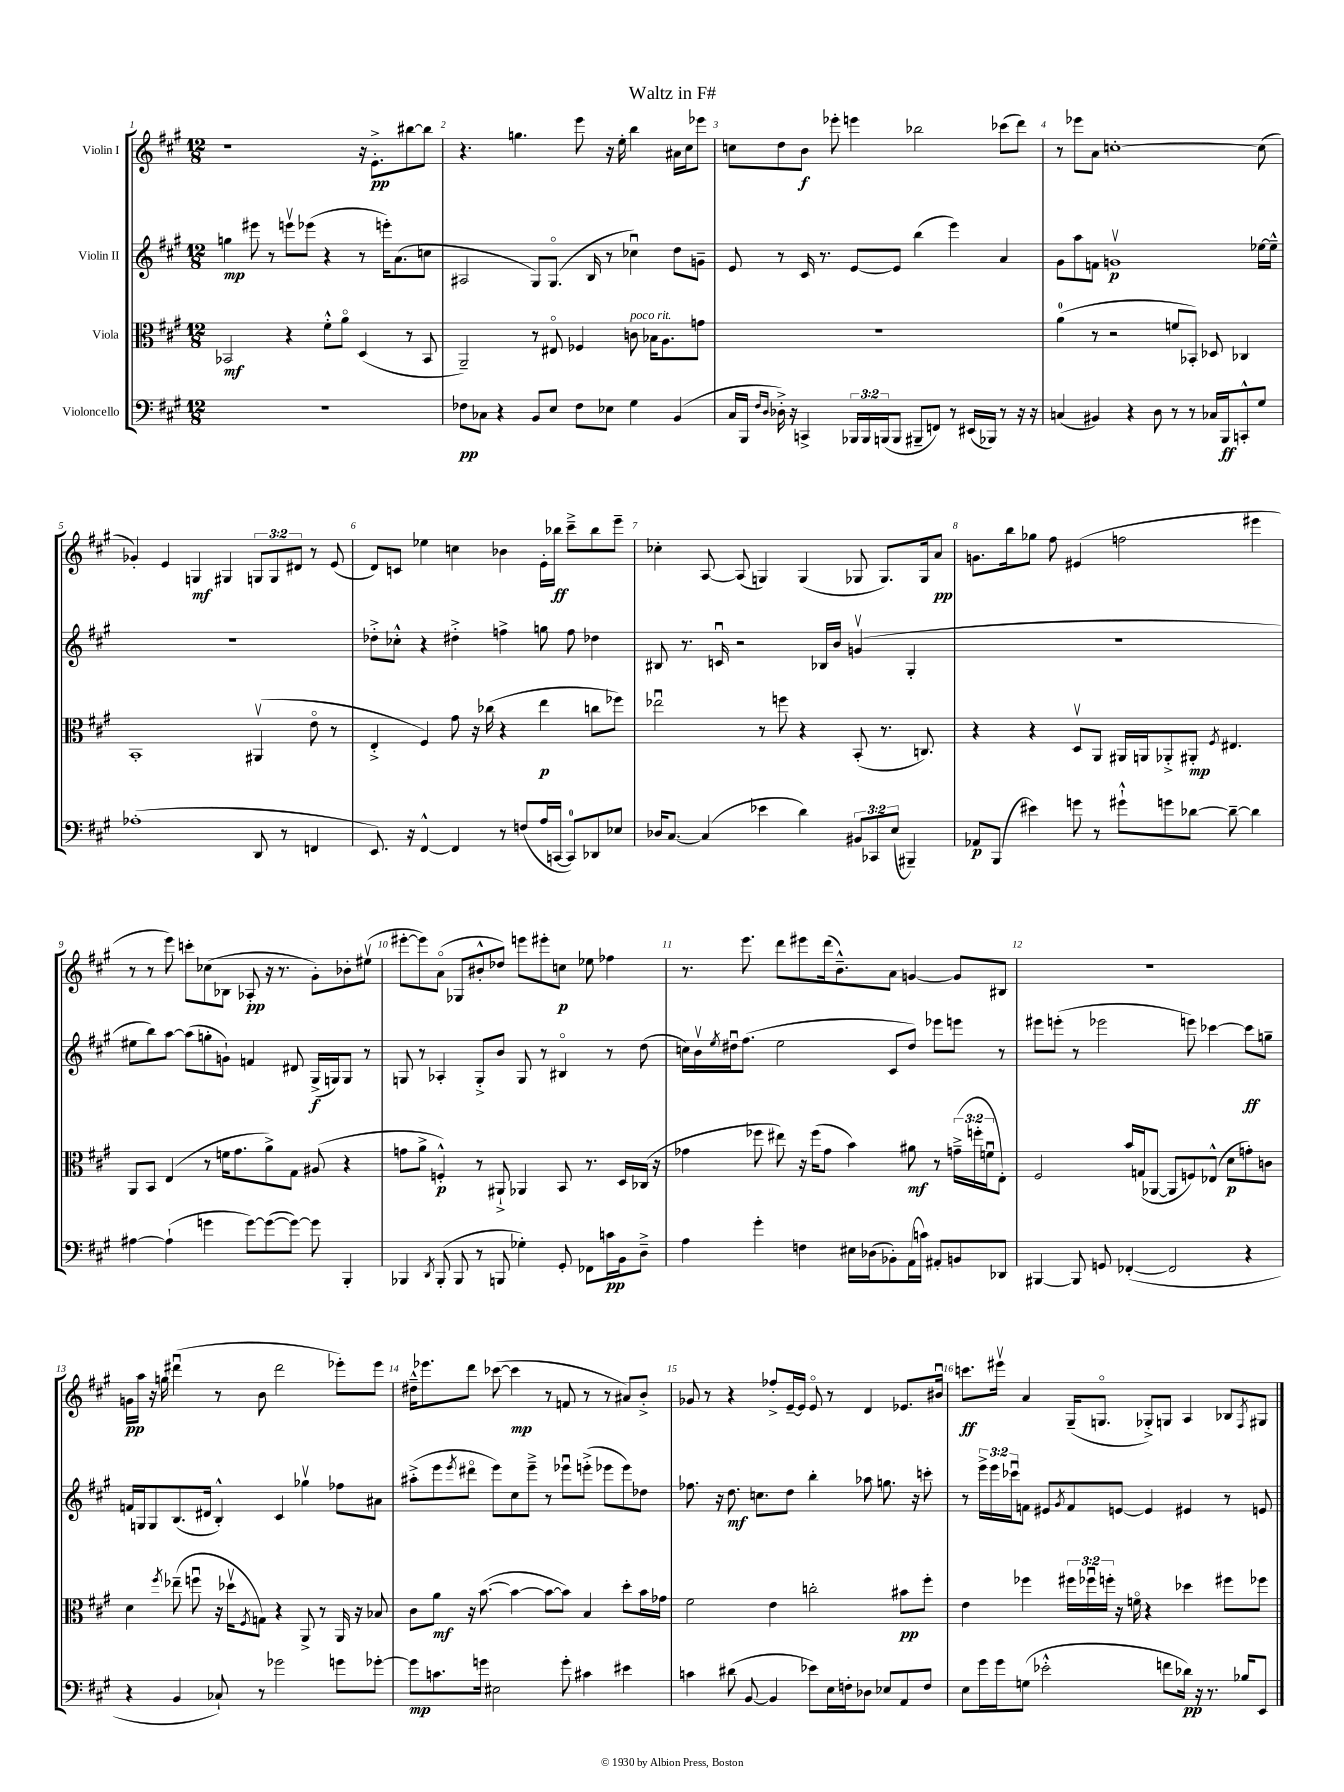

**kern	**kern	**kern	**kern
*staff4	*staff3	*staff2	*staff1
*clefF4	*clefC3	*clefG2	*clefG2
*k[f#c#g#]	*k[f#c#g#]	*k[f#c#g#]	*k[f#c#g#]
*M12/8	*M12/8	*M12/8	*M12/8
1.r	2BB-	4gg	1r
.	.	8eee#	.
.	.	8r	.
.	4r	8eeev	.
.	.	(8eee-	.
.	8f#'^^	4r	.
.	8ao	.	.
.	(4D	8r	16r
.	.	.	8.e'^
.	.	16eee')	.
.	.	(8.a	.
.	8r	.	[8bb#
.	8BB-	8cc	8bb#]
=	=	=	=
8F-	2AA~)	2A#	4.r
8C-	.	.	.
4r	.	.	.
.	.	.	4.gg
8BB	8r	8G#)	.
8E	8E#o	(8.G#o	.
8F-	4F-	.	8eee
.	.	16B	.
8E-	.	8r	16r
.	.	.	16ee'
4G#	8c	4cc-u)	4bb
.	16B-	.	.
.	8.A	.	.
(4BB	.	8dd	16a#
.	.	.	16cc#
.	8g	8g~	8eee-
=	=	=	=
16C#	1.r	8e	8cc
16BBB	.	.	.
16qqF#	.	.	.
16qqD	.	.	.
16D-'^)	.	8r	8dd
16r	.	.	.
4CC^	.	16c#	8b
.	.	8.r	.
.	.	.	8eee-'
24BBB-	.	[8e	4eee
24BBB-	.	.	.
(24BBB	.	.	.
8BBB	.	8e]	.
8BBB#~	.	(4bb	2bb-
8FF)	.	.	.
8r	.	4eee)	.
(16EE#	.	.	.
16BBB-)	.	.	.
8r	.	4a	(8ccc-
16r	.	.	8ddd)
16r	.	.	.
=	=	=	=
(4C	(4a	8g#	8r
.	.	8aa	8eee-
4BB#)	8r	8f	8a
.	2r	1gv	[1cc'
4r	.	.	.
8D	.	.	.
8r	8f	.	.
8r	8BB-')	.	.
16C-	8D-	.	.
16BBB	.	.	.
8CC'^^	4C-	.	.
8G#	.	[16ee-	(8cc]
.	.	16ee-~^^]	.
=	=	=	=
(1A-'	1BB'	1.r	4g-')
.	.	.	4e
.	.	.	4G
.	.	.	4G#
8DD	(4AA#v	.	12G
.	.	.	12G
8r	.	.	.
.	.	.	12d#
4FF	8eo	.	8r
.	8r	.	(8e
=	=	=	=
8.EE)	4E'^	8dd-'^	8d)
.	.	8cc-'^^	8c
16r	.	.	.
[4FF#^^	4F#)	4r	4ee-
4FF#]	8g#	4dd#'^	4cc
.	16r	.	.
.	(16cc-	.	.
8r	4r	4ff^	4b-
(8F	.	.	.
16A	4ee	8gg	16e'
[16CC	.	.	16bb-
8CC])	.	8ff	8ccc#~^
8DD-	8cc	4dd-	8bb-
8E-	8ff-)	.	8eee~
=	=	=	=
16D-	2ee-u	8B#	4cc-'
[8.C#	.	.	.
.	.	8.r	.
(4C#]	.	.	[8A
.	.	16cu	.
.	.	2r	(8A]
4e-	8r	.	4G)
.	8ff	.	.
4d)	4r	.	(4G
.	.	16B-	.
.	.	16b	.
12BB#	(8BB'	(4gv	8G-
12CC-	.	.	.
.	8.r	.	8.G-)
(12E	.	.	.
4BBB#~)	.	4G#'	.
.	8.C)	.	16G-
.	.	.	8a
=	=	=	=
8AA-	4r	1.r	8.g
(8BBB	.	.	.
.	.	.	16bb
4e#)	4r	.	8gg-
.	.	.	8ff#
8g	8Dv	.	(4e#
8r	8AA	.	.
8g#`^^	16AA#	.	2ff
.	16AA	.	.
8g	8AA-'^	.	.
[8d-	8AA#'	.	.
.	8qF#	.	.
8d-~_	4.E#	.	.
4d-]	.	.	4eee#
=	=	=	=
[4A#	8AA	8ee#	8r
.	8BB	8bb)	8r
(4A#`]	(4E	[8aa	8eee)
.	.	(8aa]	8ccc'
4g	8r	8gg'	(8cc-
.	16f	8g`)	8B-
.	8.g#	.	.
[8g)	.	4f	8A-'
(8g_	8a^)	.	16r
.	.	.	8.r
8g_)	8G#	8d#	.
8g]	(8A#	(16G#^	8g#')
.	.	16G)	.
4BBB'	4r	8G	8b-'
.	.	8r	(8ee#v
=	=	=	=
4BBB-	8g	8G	[8eee#'
.	8a^	8r	8eee#])
8qDD	.	.	.
(8BBB-'	4F'^^)	4A-'	(8ao
8BBB-	.	.	8G-
8r	8r	8G'^	8b#'^^
8BBB	8AA#`^	8b	8dd-)
4G-')	4AA-	8G	8eee
.	.	8r	8eee#'
8GG#'	8BB	4B#o	8cc
8FF-	8.r	.	8ee-
16c	.	8r	4ff-
16BB	16D	.	.
8D~^	(16C-	(8dd	.
.	16r	.	.
=	=	=	=
4A	4g-	16cc)	8.r
.	.	16bv	.
.	.	8qee	.
.	.	16dd#u	.
.	.	(8.ff#	8.eee
4g#'	8ff-	.	.
.	8ee#)	2ee	8ddd
4F	16r	.	8eee#
.	(16ff-	.	.
.	8g-	.	(16ddd
.	.	.	8.b~^^)
16E#	4b)	.	.
(16D-	.	.	.
8BB-')	.	8c#	8a
(16AA	8a#	8dd#)	[4g
16c)	.	.	.
8AA#'	8r	8eee-	.
8BB	(24g~^	8eee	8g]
.	24ff'	.	.
.	24fu	.	.
8DD-	8E')	8r	8B#
=	=	=	=
[4BBB#	2F#	8eee#	1.r
.	.	(8eee'	.
8BBB#]	.	8r	.
8GG	.	2eee-	.
([4FF-'	16b	.	.
.	(16G	.	.
.	[8AA-	.	.
2FF-]	8AA-]	.	.
.	8F)	8eee)	.
.	(8E-^^	[4ccc-	.
.	8d	.	.
4r	8g')	8ccc-]	.
.	8c	8gg~	.
=	=	=	=
4r	4d	16f	16g
.	.	16G	16aa
.	.	8G	16r
.	.	.	16gg
.	8qff#	.	.
4BB	(8ee-~	(8.B	(4ddd#u
.	8ffu	.	.
.	.	16d#	.
8C-`)	16r	4B'^^)	8r
.	16dd-v	.	.
.	8qF#	.	.
8r	8G)	.	8b
2g-	4r	4c#	2ddd#
.	8AA^	4gg-v	.
.	8r	.	.
8g	16AA	8ff-	8eee-')
.	16r	.	.
[8g-'	8B-	8a#	8eee-
=	=	=	=
8g-]	8c#	(8aa#'^	16dd#~^^
.	.	.	8.eee-
8.c	8a	8eee	.
.	.	8qeee	.
.	16r	8ddd#o	8ddd
16g	([8.b	.	.
2E#	.	8eee)	([8ccc-
.	4b_	8cc#	4ccc-]
.	.	8eee~^	.
.	8b_	8r	8r
8g'	8b])	8eee-u	8f
4c#	4B	(8eee'^	8r
.	.	8eee-	8r
4e#	8dd'	8eee-)	8a#)
.	16b	8dd-	8b'^
.	16g-	.	.
=	=	=	=
4c	2f#	8.ff-	8g-
.	.	.	8r
.	.	16r	.
(8d#	.	8.dd	4r
[8BB	.	.	.
.	.	8.cc	.
4BB]	4e	.	8ff-'^
.	.	8dd	[16e~
.	.	.	16e]
8e-)	2cc'	4bb'	8eo
16E	.	.	8r
16F'	.	.	.
8D-	.	8aa-	4d
8E-	.	8.gg	.
8AA	8b#	.	8.e-
.	.	16r	.
8F	8ff#'	8ccc'	.
.	.	.	16b#u
=	=	=	=
8E	4e	8r	8.ccc
16g#	.	24eee^	.
.	.	24eee	.
16g#	.	.	16eee#v
.	.	24ccc-u	.
(8G	4ff-	8f	4a
2e-'^^	.	8e#	.
.	.	8qg#	.
.	24ff#	8f	(16G#~
.	24ff-u	.	.
.	.	.	8.Go
.	24ff'	.	.
.	16r	[8e	.
.	16fo	.	.
.	4r	4e]	8G-'^)
8f	.	.	8G
16d-)	4dd-	4e#	4A
16r	.	.	.
8.r	.	.	.
.	8ff#	8r	8B-
16B-	.	.	.
.	.	.	8qF#
8EE	8ff-	8e	8G#
==	==	==	==
*-	*-	*-	*-
